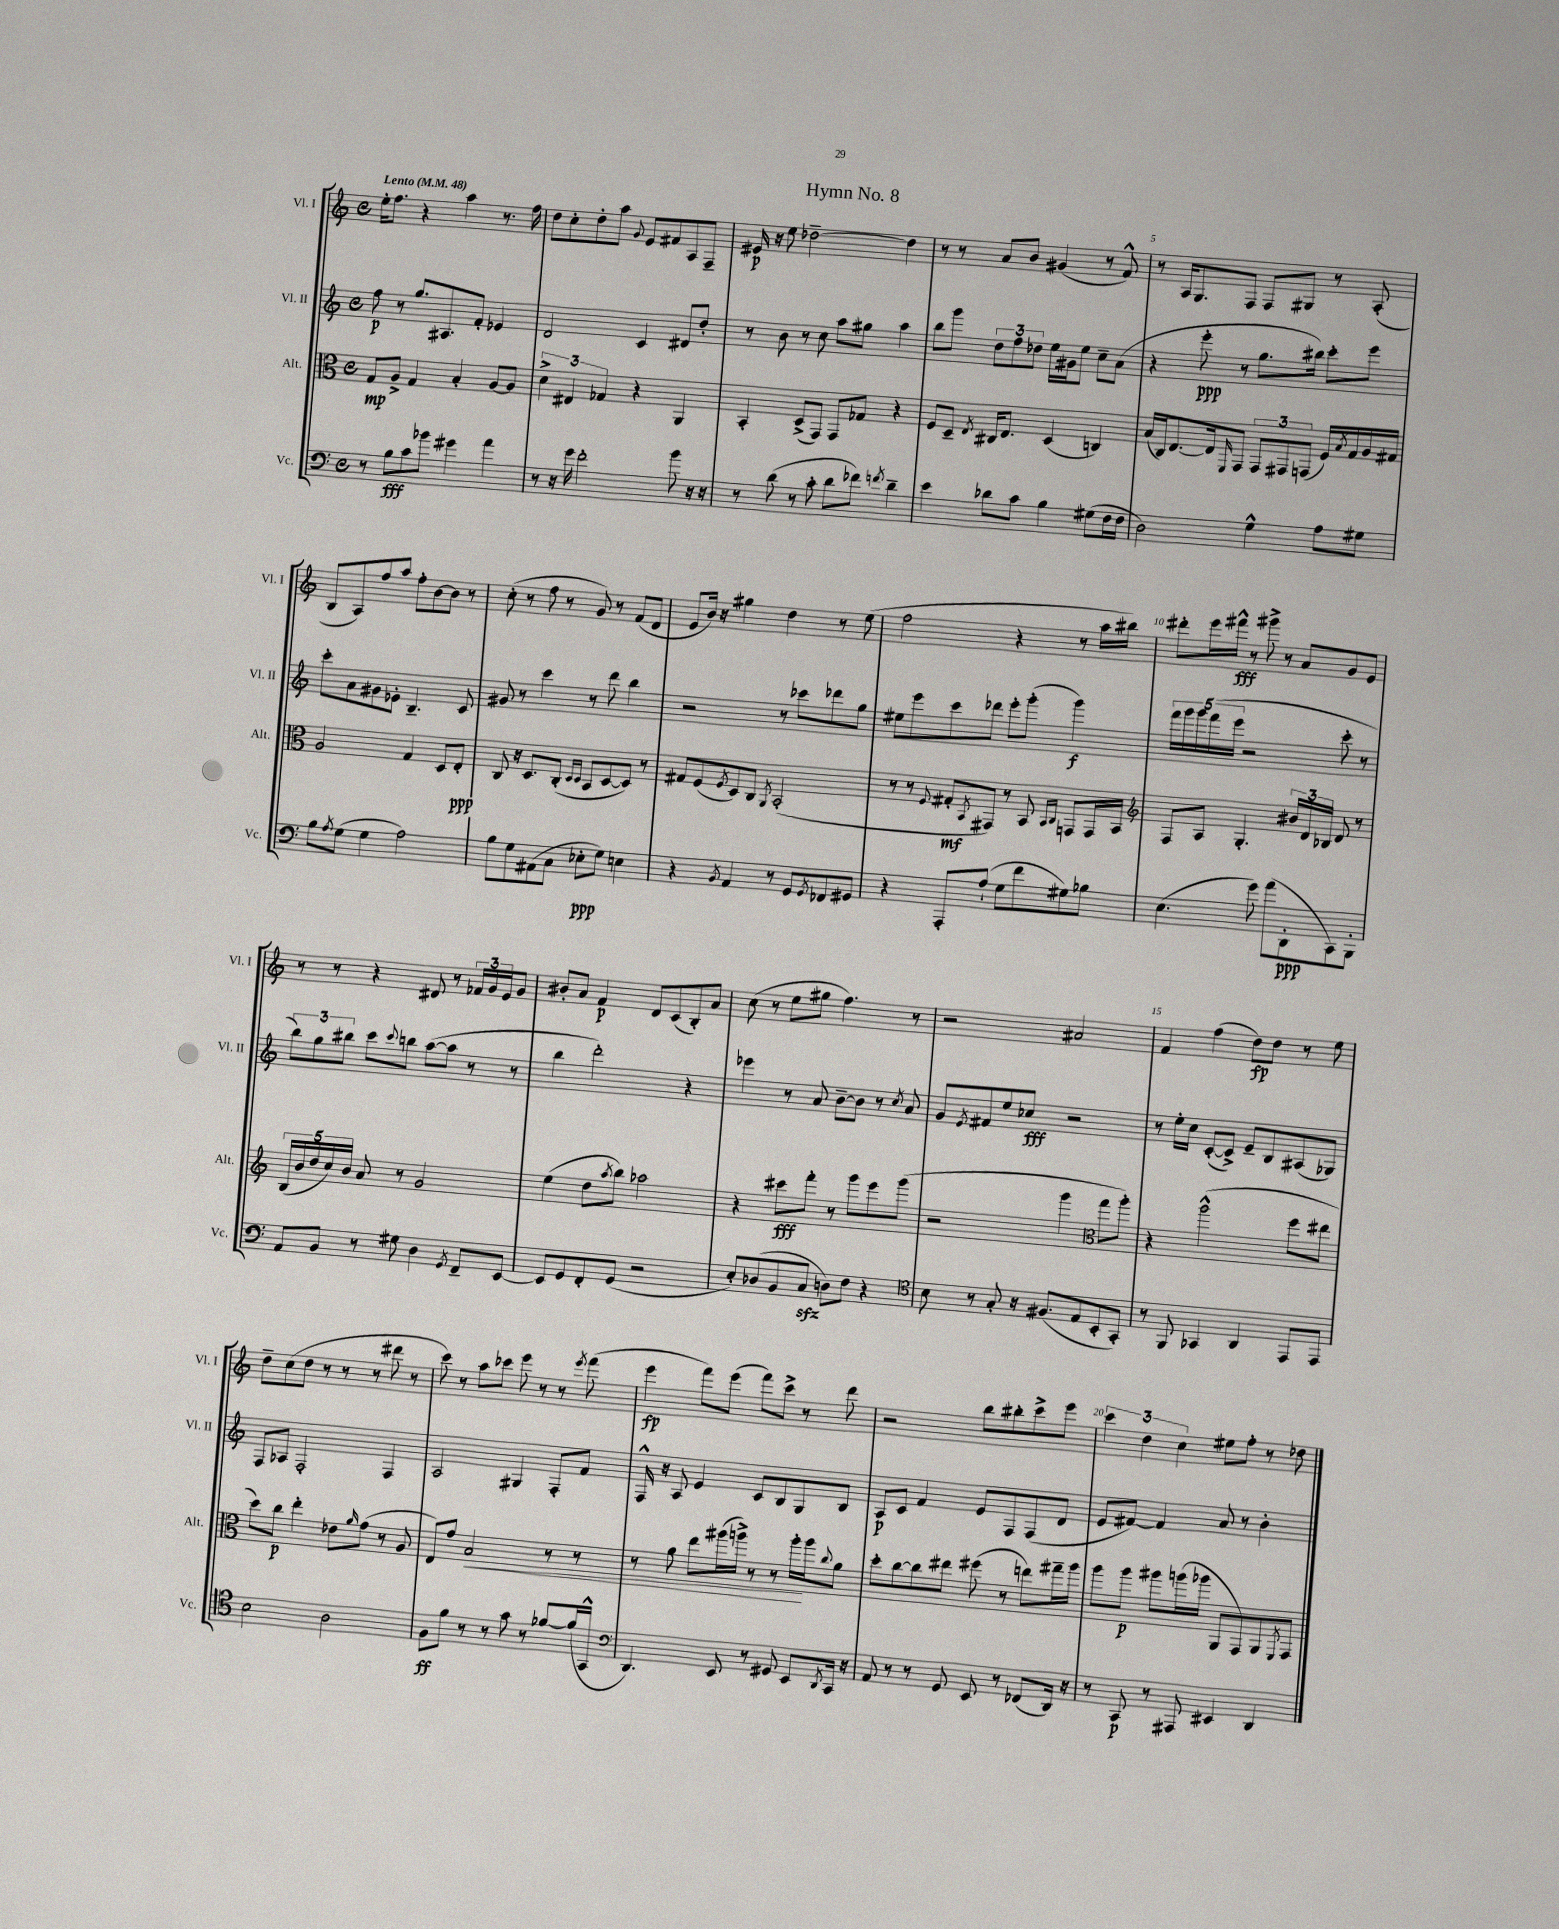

**kern	**dynam	**kern	**dynam	**kern	**dynam	**kern	**dynam
*part4	*part4	*part3	*part3	*part2	*part2	*part1	*part1
*staff4	*staff4	*staff3	*staff3	*staff2	*staff2	*staff1	*staff1
*I"Vc.	*	*I"Alt.	*	*I"Vl. II	*	*I"Vl. I	*
*I'Vc.	*	*I'Alt.	*	*I'Vl. II	*	*I'Vl. I	*
*clefF4	*	*clefC3	*	*clefG2	*	*clefG2	*
*k[]	*	*k[]	*	*k[]	*	*k[]	*
*M4/4	*	*M4/4	*	*M4/4	*	*M4/4	*
*met(c)	*	*met(c)	*	*met(c)	*	*met(c)	*
*MM48	*	*MM48	*	*MM48	*	*MM48	*
=1	=1	=1	=1	=1	=1	=1	=1
!	!	!	!	!	!	!LO:TX:a:B:t=Lento	!
8r	.	8G/L	mp	8ff\	p	16ee'\KL	.
.	.	.	.	.	.	8.ff\J	.
8B\L	fff	8A^/J	.	8r	.	.	.
8c\	.	4G/	.	8.gg/L	.	4r	.
8b-X\J	.	.	.	.	.	.	.
.	.	.	.	8.A#X/	.	.	.
4g#X\	.	4B'/	.	.	.	4aa\	.
.	.	.	.	8f'/J	.	.	.
4a\	.	[8A/L	.	4e-X/	.	8.r	.
.	.	8A/J]	.	.	.	.	.
.	.	.	.	.	.	16ff\	.
=2	=2	=2	=2	=2	=2	=2	=2
8r	.	6d^\	.	2d/	.	8dd\L	.
16r	.	.	.	.	.	8cc'\	.
.	.	6E#X/	.	.	.	.	.
16g\	.	.	.	.	.	.	.
2f'\	.	.	.	.	.	8dd'\	.
.	.	6G-X/	.	.	.	.	.
.	.	.	.	.	.	8aa\J	.
.	.	.	.	.	.	8qqg/	.
.	.	4r	.	4c/	.	8e/L	.
.	.	.	.	.	.	8f#X/	.
8b\	.	4AA/	.	8d#X/L	.	8A/	.
16r	.	.	.	8dd'/J	.	8F~/J	.
16r	.	.	.	.	.	.	.
=3	=3	=3	=3	=3	=3	=3	=3
8r	.	4BB'/	.	8r	.	16e#X/	p
.	.	.	.	.	.	16r	.
(8d\	.	.	.	8b\	.	8ee\	.
8r	.	(8D^/L	.	8r	.	[2dd-X~\	.
8c'\	.	8GG/J)	.	8cc\	.	.	.
8d\L	.	8GG/L	.	8aa\L	.	.	.
8f-X\J)	.	8G-X/J	.	8gg#X\J	.	.	.
8qfn/	.	.	.	.	.	.	.
4d~\	.	4r	.	4aa\	.	4dd-\]	.
=4	=4	=4	=4	=4	=4	=4	=4
4e\	.	8F/L	.	8bb\L	.	8r	.
.	.	8D~/J	.	8ggg\J	.	8r	.
.	.	8qE/	.	.	.	.	.
8d-X\L	.	16C#X/KL	.	12dd\L	.	8a/L	.
.	.	8.E/J	.	.	.	.	.
.	.	.	.	12ff\	.	.	.
8c\J	.	.	.	.	.	8b/J	.
.	.	.	.	12dd-X\J	.	.	.
4B\	.	(4D/	.	16ee\LL	.	(4g#X/	.
.	.	.	.	16g#X\J	.	.	.
.	.	.	.	8ee\J	.	.	.
(8G#X\L	.	4Cn/)	.	8cc~\L	.	8r	.
16F\L	.	.	.	(8a\J	.	8f^^/)	.
16F\JJ	.	.	.	.	.	.	.
=5	=5	=5	=5	=5	=5	=5	=5
2D\)	.	(16B/LL	.	4r	.	8r	.
.	.	16C/J)	.	.	.	.	.
.	.	[8.E/	.	.	.	16A/KL	.
.	.	.	.	.	.	8.G/	.
.	.	.	.	8eee'\	ppp	.	.
.	.	16E/k]	.	.	.	.	.
.	.	16qqFF/	.	.	.	.	.
.	.	8GG/J	.	8r	.	8F/J	.
4G^^\	.	12GG/L	.	8.gg\L	.	8F/L	.
.	.	12GG#X/	.	.	.	.	.
.	.	.	.	.	.	8G#X/J	.
.	.	(12GGn/J	.	.	.	.	.
.	.	.	.	16bb#X\Jk)	.	.	.
8A\L	.	16F/LL)	.	8ccc'\L	.	8r	.
.	.	8qB/	.	.	.	.	.
.	.	16G/	.	.	.	.	.
8G#X\J	.	16A/	.	8eee\J	.	(8A'/	.
.	.	16G#X/JJ	.	.	.	.	.
!!LO:LB:g=z
=6	=6	=6	=6	=6	=6	=6	=6
8B\L	.	2A/	.	8ccc'\L	.	8B/L	.
8qA/	.	.	.	.	.	.	.
(8G\J	.	.	.	8a\	.	8A/)	.
4G\	.	.	.	8g#X\	.	8ff/	.
.	.	.	.	8e-X'\J	.	8aa/J	.
2A\)	.	4G/	.	4.B~/	.	8ff'\L	.
.	.	.	.	.	.	[8b\	.
.	.	8D/L	.	.	.	8b\J]	.
.	.	8E'/J	ppp	8c/	.	8r	.
=7	=7	=7	=7	=7	=7	=7	=7
8B\L	.	8C/	.	8g#X/	.	(8cc'\	.
8G\	.	16r	.	8r	.	8r	.
.	.	8.D/L	.	.	.	.	.
(8AA#X\	.	.	.	4ccc\	.	8ff\	.
8C\J	.	(8C'/J	.	.	.	8r	.
.	.	16qqD/LL	.	.	.	.	.
.	.	16qqD/JJ	.	.	.	.	.
8E-X'\L	ppp	8BB/L	.	8r	.	8g/)	.
8G\J)	.	[8D/	.	8ddd\	.	8r	.
4En\	.	8D/J])	.	4bb\	.	(8f/L	.
.	.	8r	.	.	.	8d/J	.
=8	=8	=8	=8	=8	=8	=8	=8
4r	.	8G#X/L	.	2r	.	8e/L	.
.	.	(8F/	.	.	.	16b/Jk)	.
.	.	.	.	.	.	16r	.
8qBB/	.	8qF/	.	.	.	.	.
4AA/	.	8D/)	.	.	.	4gg#X\	.
.	.	8C/J	.	.	.	.	.
.	.	8qAA/	.	.	.	.	.
8r	.	(2BB'/	.	8r	.	4dd\	.
8GG/L	.	.	.	8ccc-X\L	.	.	.
8qGG/	.	.	.	.	.	.	.
8FF-X/	.	.	.	8ddd-X\	.	8r	.
8GG#X/J	.	.	.	8gg\J	.	(8ee\	.
=9	=9	=9	=9	=9	=9	=9	=9
4r	.	8r	.	8ee#X\L	.	2ff\	.
.	.	8r	.	8eee\	.	.	.
.	.	8qqF/	.	.	.	.	.
8AAA'/L	.	8G#X'/L	mf	8ccc\	.	.	.
.	.	8qBB/	.	.	.	.	.
(8A`/J	.	8GG#X/J)	.	8ddd-X\J	.	.	.
8G\L	.	8r	.	8eee'\L	.	4r	.
8f\	.	8BB/	.	(8ggg'\J	.	.	.
.	.	16qqBB/LL	.	.	.	.	.
.	.	16qqC/JJ	.	.	.	.	.
8G#X\)	.	8GGn/L	.	4ggg\)	f	8r	.
8B-X\J	.	16GG/L	.	.	.	16aa\LL	.
.	.	16BB/JJ	.	.	.	16bb#X\JJ)	.
=10	=10	=10	=10	=10	=10	=10	=10
*	*	*clefG2	*	*	*	*	*
(4.E\	.	8F/L	.	20fff\LL	.	8ddd#X'\L	.
.	.	.	.	20ggg\	.	.	.
.	.	.	.	20ggg\	.	.	.
.	.	8A/J	.	.	.	16eee\L	.
.	.	.	.	(20fff\	.	.	.
.	.	.	.	.	.	16fff#X^^\JJ	fff
.	.	.	.	20eee\JJ	.	.	.
.	.	4.G'/	.	2r	.	8r	.
8g\)	.	.	.	.	.	8ggg#X^\	.
(8a\L	.	.	.	.	.	8r	.
8DD'\	ppp	24b#X/LL	.	.	.	8a/L	.
.	.	24d/	.	.	.	.	.
.	.	24B-X/JJ	.	.	.	.	.
8CC\)	.	8d/	.	8ccc'\	.	8g/	.
8BBB'\J	.	8r	.	8r	.	8e/J	.
!!LO:LB:g=z
=11	=11	=11	=11	=11	=11	=11	=11
8AA/L	.	(20B/LL	.	12bb\L)	.	8r	.
.	.	20b/	.	.	.	.	.
.	.	.	.	12gg\	.	.	.
.	.	20dd/	.	.	.	.	.
8BB/J	.	.	.	.	.	8r	.
.	.	20cc/)	.	.	.	.	.
.	.	.	.	12bb#X\J	.	.	.
.	.	20b/JJ	.	.	.	.	.
8r	.	8a/	.	8ccc\L	.	4r	.
.	.	.	.	8qqccc/	.	.	.
8G#X\	.	8r	.	8bbn\J	.	.	.
4D\	.	2g/	.	([8aa\L	.	8d#X/	.
.	.	.	.	8aa\J]	.	8r	.
8qGG/	.	.	.	.	.	.	.
8FF~/L	.	.	.	8r	.	24f-X/LL	.
.	.	.	.	.	.	24g/	.
.	.	.	.	.	.	24e/J	.
[8EE/J	.	.	.	8r	.	8g/J	.
=12	=12	=12	=12	=12	=12	=12	=12
8EE/L]	.	(4ee\	.	4bb\	.	8b#X'/L	.
8GG/	.	.	.	.	.	8a/J	.
8FF'/	.	8dd\L	.	2ddd'\)	.	4f/	p
.	.	8qaa/	.	.	.	.	.
(8GG/J	.	8bb\J)	.	.	.	.	.
2r	.	2aa-X\	.	.	.	8d/L	.
.	.	.	.	.	.	(8c/	.
.	.	.	.	4r	.	8B'/)	.
.	.	.	.	.	.	8a/J	.
=13	=13	=13	=13	=13	=13	=13	=13
8E'/L)	.	4r	.	4eee-X\	.	(8cc\	.
(8D-X/	.	.	.	.	.	8r	.
8BB/	.	8ccc#X\L	fff	8r	.	8ee\L	.
8Czz/J	.	8fff'\J	.	8a/	.	8gg#X\J	.
8Dn\L)	.	8r	.	[8b~\L	.	4.ff\)	.
8F\J	.	8ggg\L	.	8b\J]	.	.	.
4r	.	8eee\	.	8r	.	.	.
.	.	.	.	8qcc/	.	.	.
.	.	(8ggg\J	.	8a/	.	8r	.
=14	=14	=14	=14	=14	=14	=14	=14
*clefC4	*	*	*	*	*	*	*
8B\	.	2r	.	8g/L	.	2r	.
.	.	.	.	8qe/	.	.	.
8r	.	.	.	8f#X/	.	.	.
8G'/	.	.	.	8ee/	.	.	.
16r	.	.	.	8cc-X/J	fff	.	.
(8.F#X/L	.	.	.	.	.	.	.
.	.	4ggg\	.	2r	.	2a#X/	.
8E/	.	.	.	.	.	.	.
*	*	*clefC3	*	*	*	*	*
8BB'/	.	8gg\L	.	.	.	.	.
8GG'/J)	.	8aa'\J)	.	.	.	.	.
=15	=15	=15	=15	=15	=15	=15	=15
8r	.	4r	.	8r	.	4f/	.
8FF/	.	.	.	16ee'\LL	.	.	.
.	.	.	.	16cc\JJ	.	.	.
4GG-X/	.	(2aa^^\	.	([8c'/L	.	(4ff\	.
.	.	.	.	8c^/J])	.	.	.
4AA/	.	.	.	8e~/L	.	8dd\L)	fp
.	.	.	.	8B/	.	8dd\J	.
8EE/L	.	8ff\L	.	(8A#X/	.	8r	.
8EE/J	.	8ee#X\J	.	8G-X/J)	.	8ee\	.
!!LO:LB:g=z
=16	=16	=16	=16	=16	=16	=16	=16
2B\	.	8dd\L)	.	8F/L	.	8dd~\L	.
.	.	8cc\J	p	8A-X/J	.	(8cc\	.
.	.	4ee'\	.	2F'/	.	8dd\J	.
.	.	.	.	.	.	8r	.
2A\	.	8e-X\L	.	.	.	8r	.
.	.	16qqa/	.	.	.	.	.
.	.	(8g\J	.	.	.	8r	.
.	.	8r	.	4F/	.	8ddd#X\	.
.	.	8A/	.	.	.	8r	.
=17	=17	=17	=17	=17	=17	=17	=17
8F\L	ff	8E/L)	.	2A/	.	8ccc\)	.
8f\J	.	8g/J	.	.	.	8r	.
!	!	!	!LO:HP:b	!	!	!	!
8r	.	2B/	<	.	.	8aa\L	.
8r	.	.	.	.	.	8ccc-X\J	.
8g\	.	.	.	4G#X/	.	8eee\	.
8r	.	.	.	.	.	8r	.
[8f-X/L	.	8r	.	8F'/L	.	8r	.
.	.	.	.	.	.	8qeee/	.
(16f-/L]	.	8r	.	8f/J	.	(8fff\	.
16GG^^/JJ	.	.	.	.	.	.	.
=18	=18	=18	=18	=18	=18	=18	=18
*clefF4	*	*	*	*	*	*	*
4.DD/)	.	8r	.	16F^^/	.	4eee\	fp
.	.	.	.	16r	.	.	.
.	.	8a\	.	8A/	.	.	.
.	.	8ee\L	.	4e/	.	8fff\L)	.
8EE/	.	(16aa#X\L	.	.	.	(8eee\J	.
.	.	16aan^\JJ)	.	.	.	.	.
8r	.	8r	.	8c/L	.	8fff\L)	.
8GG#X/	.	8r	.	8B/	.	8ccc^\J	.
8EE/L	.	16aa'\LL	.	8G/	.	8r	.
.	.	16aa\J	[	.	.	.	.
8qDD/	.	8qqcc/	.	.	.	.	.
16CC/Jk	.	8a\J	.	8B/J	.	8ddd\	.
16r	.	.	.	.	.	.	.
=19	=19	=19	=19	=19	=19	=19	=19
8AA/	.	8dd'\L	.	8A/L	p	2r	.
8r	.	[8cc\	.	8c/J	.	.	.
8r	.	8cc\]	.	4f/	.	.	.
8GG/	.	8ee#X\J	.	.	.	.	.
8EE/	.	(8ff#X\	.	8e/L	.	8bb\L	.
8r	.	8r	.	8F/	.	8bb#X'\	.
(8FF-X/L	.	8een\L)	.	(8F/	.	8ccc^\	.
16DD/Jk)	.	16gg#X~\L	.	8d/J	.	8eee\J	.
16r	.	16aa\JJ	.	.	.	.	.
=20	=20	=20	=20	=20	=20	=20	=20
8r	.	8aa\L	.	8e/L	.	6ccc\	.
8CC/	p	8aa\J	p	[8f#X/J)	.	.	.
.	.	.	.	.	.	6dd\	.
8r	.	8aa#X\L	.	4f#/]	.	.	.
.	.	.	.	.	.	6cc\	.
8AAA#X/	.	(16aan\L	.	.	.	.	.
.	.	16aa-X\JJ	.	.	.	.	.
4EE#X/	.	8AA/L	.	8a/	.	8ee#X\L	.
.	.	8GG/)	.	8r	.	8ff'\J	.
4DD/	.	8AA/	.	4b'\	.	8r	.
.	.	8qFF/	.	.	.	.	.
.	.	8GG/J	.	.	.	8dd-X\	.
==	==	==	==	==	==	==	==
*-	*-	*-	*-	*-	*-	*-	*-
